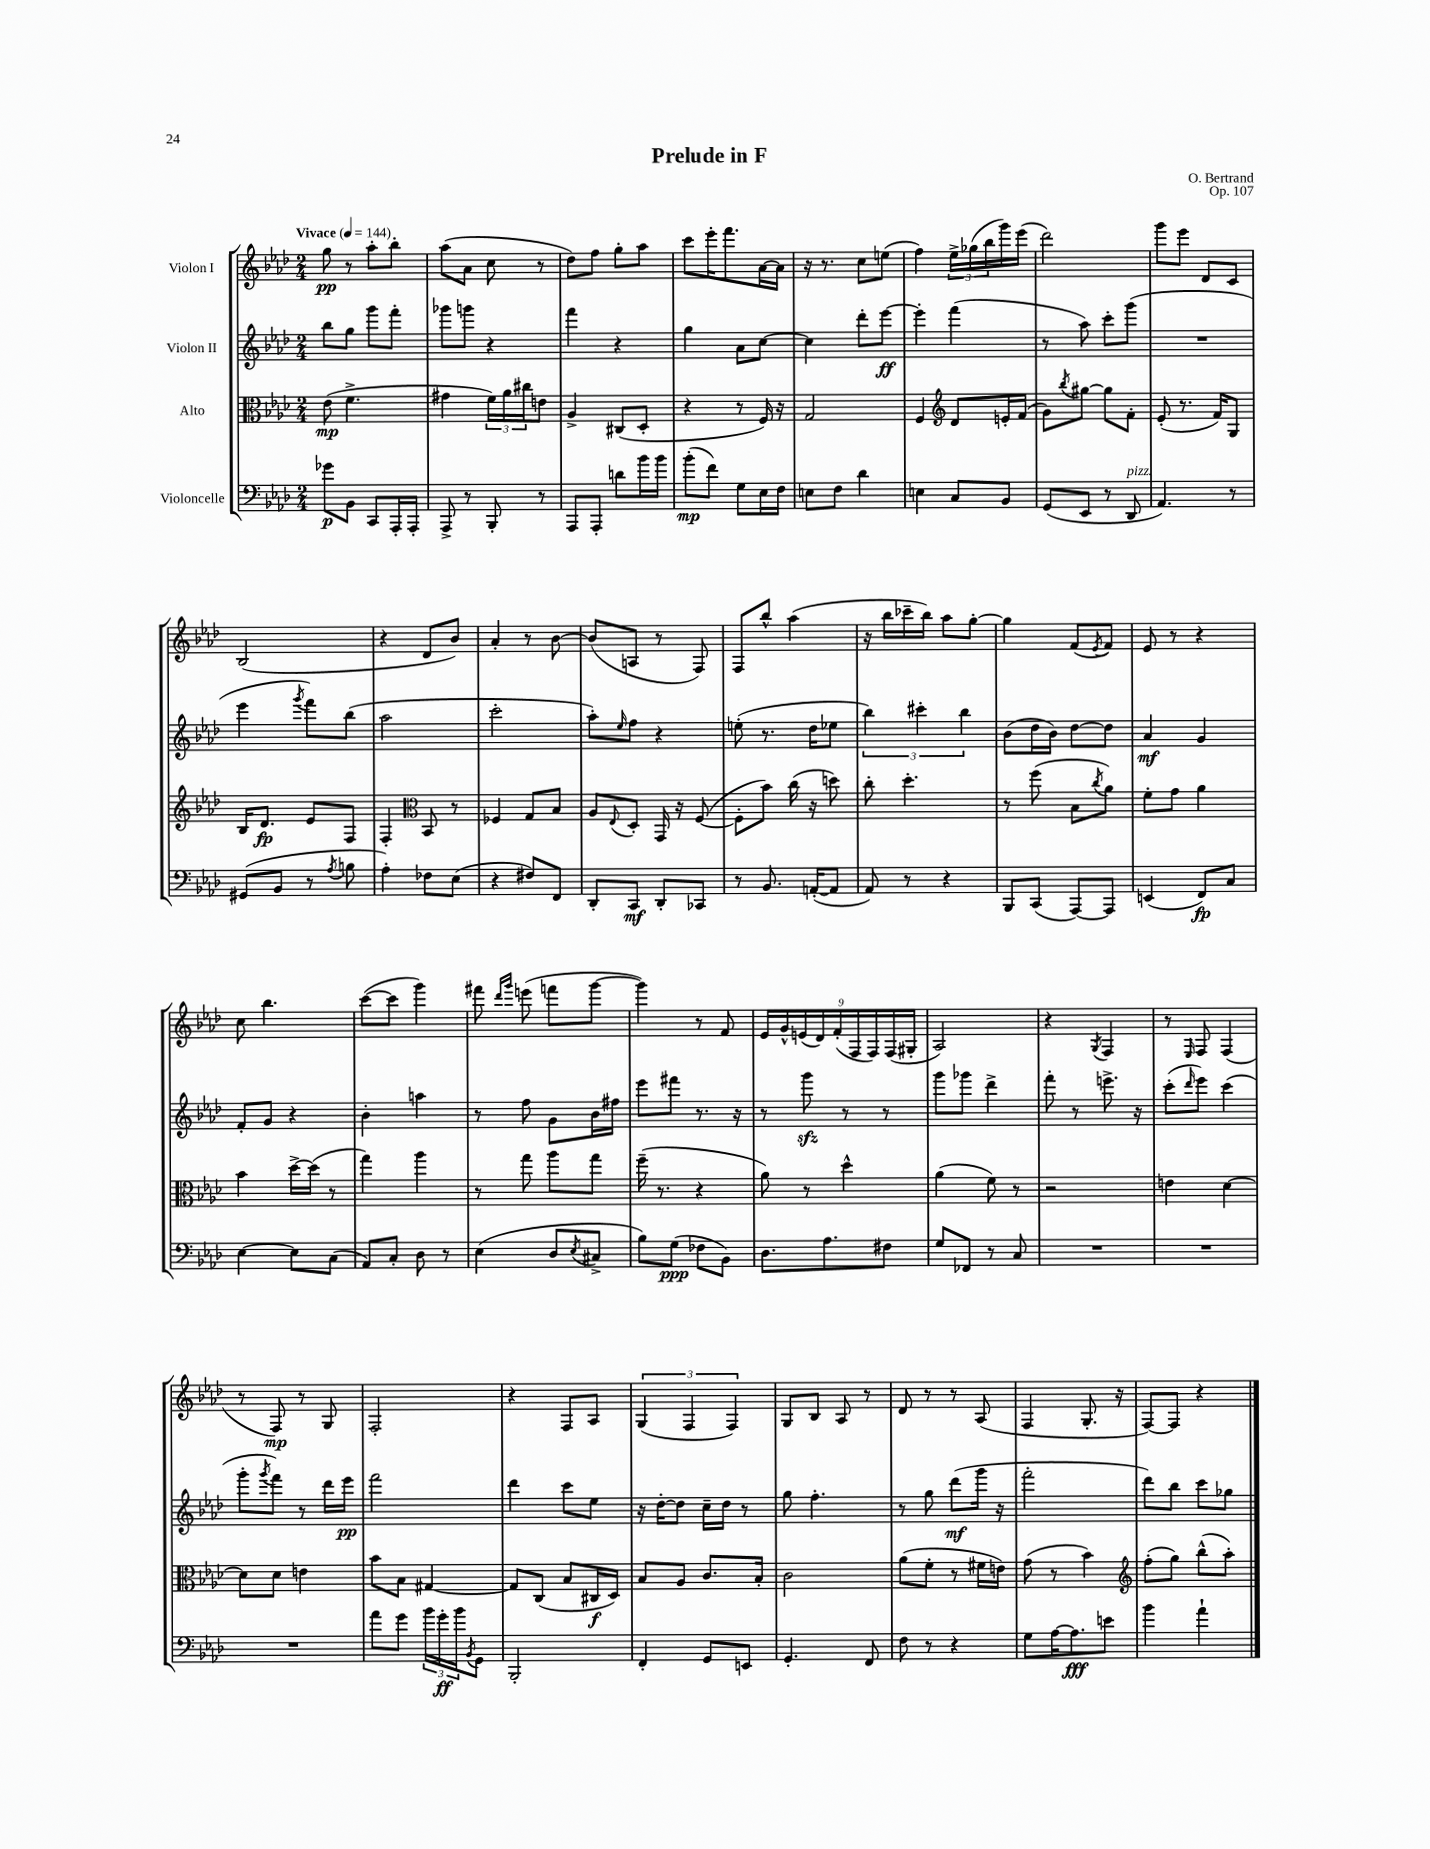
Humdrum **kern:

**kern	**dynam	**kern	**dynam	**kern	**dynam	**kern	**dynam
*part4	*part4	*part3	*part3	*part2	*part2	*part1	*part1
*staff4	*staff4	*staff3	*staff3	*staff2	*staff2	*staff1	*staff1
*I"Violoncelle	*	*I"Alto	*	*I"Violon II	*	*I"Violon I	*
*clefF4	*	*clefC3	*	*clefG2	*	*clefG2	*
*k[b-e-a-d-]	*	*k[b-e-a-d-]	*	*k[b-e-a-d-]	*	*k[b-e-a-d-]	*
*M2/4	*	*M2/4	*	*M2/4	*	*M2/4	*
*MM144	*	*MM144	*	*MM144	*	*MM144	*
=1	=1	=1	=1	=1	=1	=1	=1
!	!	!	!	!	!	!LO:TX:a:B:t=Vivace	!
8g-X\L	p	(8e-\	mp	8bb-\L	.	8gg\	pp
8BB-\J	.	4.f^\	.	8gg\J	.	8r	.
8CC/L	.	.	.	8ggg\L	.	8aa-'\L	.
16AAA-'/L	.	.	.	8fff'\J	.	8bb-'\J	.
16AAA-'/JJ	.	.	.	.	.	.	.
=2	=2	=2	=2	=2	=2	=2	=2
8AAA-^/	.	4g#X\	.	8ggg-X\L	.	(8aa-\L	.
8r	.	.	.	8gggn\J	.	8a-\J	.
8BBB-'/	.	24f\LL)	.	4r	.	8cc\	.
.	.	24a-\	.	.	.	.	.
.	.	24cc#X\J	.	.	.	.	.
8r	.	8en\J	.	.	.	8r	.
=3	=3	=3	=3	=3	=3	=3	=3
8AAA-/L	.	4A-^/	.	4fff\	.	8dd-\L)	.
8AAA-'/J	.	.	.	.	.	8ff\J	.
8dn\L	.	(8C#X/L	.	4r	.	8gg'\L	.
16b-\L	.	8D-'/J	.	.	.	8aa-\J	.
16b-\JJ	.	.	.	.	.	.	.
=4	=4	=4	=4	=4	=4	=4	=4
(8b-'\L	mp	4r	.	4gg\	.	8ccc\L	.
8f\J)	.	.	.	.	.	16eee-'\K	.
.	.	.	.	.	.	8.fff\	.
8G\L	.	8r	.	8a-\L	.	.	.
16E-\L	.	16F/)	.	[8cc\J	.	[16a-\L	.
16F\JJ	.	16r	.	.	.	16a-\JJ]	.
=5	=5	=5	=5	=5	=5	=5	=5
8En\L	.	2G/	.	4cc\]	.	16r	.
.	.	.	.	.	.	8.r	.
8F\J	.	.	.	.	.	.	.
4d-\	.	.	.	8ddd-'\L	.	8cc\L	.
.	.	.	.	[8eee-\J	ff	(8een\J	.
=6	=6	=6	=6	=6	=6	=6	=6
4En\	.	4F/	.	4eee-'\]	.	4ff\)	.
*	*	*clefG2	*	*	*	*	*
8C/L	.	8d-/L	.	(4fff\	.	24ee-^\LL	.
.	.	.	.	.	.	(24gg-X\	.
.	.	.	.	.	.	24bb-\	.
8BB-/J	.	16en'/L	.	.	.	16ggg\)	.
.	.	(16f/JJ	.	.	.	(16eee-\JJ	.
=7	=7	=7	=7	=7	=7	=7	=7
(8GG/L	.	8g\L)	.	8r	.	2ddd-\)	.
.	.	8qbb-/	.	.	.	.	.
8EE-/J	.	[8gg#X\J	.	8aa-\)	.	.	.
8r	.	8gg#\L]	.	8ccc'\L	.	.	.
!LO:TX:a:i:t=pizz.	!	!	!	!	!	!	!
8DD-/	.	8f'\J	.	(8ggg\J	.	.	.
=8	=8	=8	=8	=8	=8	=8	=8
4.AA-/)	.	(8e-'/	.	2r	.	8ggg\L	.
.	.	8.r	.	.	.	8eee-\J	.
.	.	.	.	.	.	8d-/L	.
.	.	16f/KL)	.	.	.	.	.
8r	.	8G/J	.	.	.	8c/J	.
!!LO:LB:g=z
=9	=9	=9	=9	=9	=9	=9	=9
(8GG#X/L	.	16B-/KL	.	4eee-\	.	(2B-/	.
.	.	8.d-/J	fp	.	.	.	.
8BB-/J	.	.	.	.	.	.	.
.	.	.	.	8qggg/	.	.	.
8r	.	8e-/L	.	8fff\L)	.	.	.
8qA-/	.	.	.	.	.	.	.
8Bn\	.	8F/J	.	(8bb-\J	.	.	.
=10	=10	=10	=10	=10	=10	=10	=10
4A-'\)	.	4F'/	.	2aa-\	.	4r	.
*	*	*clefC3	*	*	*	*	*
8F-X\L	.	8BB-/	.	.	.	8d-/L	.
(8E-\J	.	8r	.	.	.	8b-/J)	.
=11	=11	=11	=11	=11	=11	=11	=11
4r	.	4F-X/	.	2ccc'\	.	4a-'/	.
8F#X/L)	.	8G/L	.	.	.	8r	.
8FF/J	.	8B-/J	.	.	.	[8b-\	.
=12	=12	=12	=12	=12	=12	=12	=12
8DD-'/L	.	8A-/L	.	8aa-'\L)	.	(8b-/L]	.
.	.	8qqE-/	.	16qqee-/	.	.	.
8CC/J	mf	8D-'/J	.	8ff\J	.	8An/J	.
8DD-'/L	.	16GG/	.	4r	.	8r	.
.	.	16r	.	.	.	.	.
8CC-X/J	.	([8F/	.	.	.	8F/)	.
=13	=13	=13	=13	=13	=13	=13	=13
8r	.	8F'\L]	.	(8een'\	.	8F/L	.
8.BB-/	.	8b-\J)	.	8.r	.	8bb-^^/J	.
.	.	(16cc\	.	.	.	(4aa-\	.
([16AAn'/KL	.	16r	.	16dd-\KL	.	.	.
8AA/J]	.	8ddn\)	.	8ee-X\J	.	.	.
=14	=14	=14	=14	=14	=14	=14	=14
8AA-/)	.	8cc'\	.	6bb-\)	.	16r	.
.	.	.	.	.	.	16bb-\LL	.
8r	.	4.dd-'\	.	.	.	16ccc-X~\	.
.	.	.	.	6ccc#X'\	.	.	.
.	.	.	.	.	.	16bb-\JJ)	.
4r	.	.	.	.	.	8aa-\L	.
.	.	.	.	6bb-\	.	.	.
.	.	.	.	.	.	[8gg'\J	.
=15	=15	=15	=15	=15	=15	=15	=15
8BBB-/L	.	8r	.	(8b-\L	.	4gg\]	.
(8CC/J	.	(8ff\	.	16dd-\L	.	.	.
.	.	.	.	16b-\JJ)	.	.	.
[8AAA-/L)	.	8B-\L	.	[8dd-\L	.	(8f/L	.
.	.	8qcc/	.	.	.	8qe-/	.
8AAA-/J]	.	8a-\J)	.	8dd-\J]	.	8f/J)	.
=16	=16	=16	=16	=16	=16	=16	=16
(4EEn/	.	8f'\L	.	4a-/	mf	8e-/	.
.	.	8g\J	.	.	.	8r	.
8FF/L)	fp	4a-\	.	4g/	.	4r	.
8C/J	.	.	.	.	.	.	.
!!LO:LB:g=z
=17	=17	=17	=17	=17	=17	=17	=17
[4E-\	.	4b-\	.	8f'/L	.	8cc\	.
.	.	.	.	8g/J	.	4.bb-\	.
8E-\L]	.	[16dd-^\LL	.	4r	.	.	.
.	.	(16dd-\JJ]	.	.	.	.	.
(8C\J	.	8r	.	.	.	.	.
=18	=18	=18	=18	=18	=18	=18	=18
8AA-/L)	.	4gg\)	.	4b-'\	.	([8ccc\L	.
8C'/J	.	.	.	.	.	8ccc\J]	.
8D-\	.	4aa-\	.	4aan\	.	4ggg\)	.
8r	.	.	.	.	.	.	.
=19	=19	=19	=19	=19	=19	=19	=19
(4E-\	.	8r	.	8r	.	8fff#X\	.
.	.	.	.	.	.	16qqddd-/LL	.
.	.	.	.	.	.	16qqggg/JJ	.
.	.	8gg\	.	8ff\	.	(8eeen\	.
8D-/L	.	8aa-\L	.	8g\L	.	8fffn\L	.
8qE-/	.	.	.	.	.	.	.
8C#X^/J	.	8gg\J	.	16b-\L	.	[8ggg\J	.
.	.	.	.	16ff#X\JJ	.	.	.
=20	=20	=20	=20	=20	=20	=20	=20
8B-\L)	.	(16ff~\	.	8eee-\L	.	4ggg\])	.
.	.	8.r	.	.	.	.	.
(8G\J	ppp	.	.	8fff#X\J	.	.	.
8F-X\L	.	4r	.	8.r	.	8r	.
8BB-\J)	.	.	.	.	.	8f/	.
.	.	.	.	16r	.	.	.
=21	=21	=21	=21	=21	=21	=21	=21
8.D-\L	.	8a-\)	.	8r	.	18e-/LL	.
.	.	.	.	.	.	18g^^/	.
.	.	.	.	.	.	(18en/	.
.	.	8r	.	8gggzz\	.	.	.
.	.	.	.	.	.	18d-/)	.
8.A-\	.	.	.	.	.	.	.
.	.	.	.	.	.	(18f'/	.
.	.	4dd-^^\	.	8r	.	.	.
.	.	.	.	.	.	18F/	.
.	.	.	.	.	.	18F/)	.
8F#X\J	.	.	.	8r	.	.	.
.	.	.	.	.	.	(18F/	.
.	.	.	.	.	.	18G#X'/JJ	.
=22	=22	=22	=22	=22	=22	=22	=22
8G/L	.	(4a-\	.	8ggg\L	.	2A-/)	.
8FF-X/J	.	.	.	8ggg-X\J	.	.	.
8r	.	8f\)	.	4ddd-^\	.	.	.
8C/	.	8r	.	.	.	.	.
=23	=23	=23	=23	=23	=23	=23	=23
2r	.	2r	.	8fff'\	.	4r	.
.	.	.	.	8r	.	.	.
.	.	.	.	.	.	8qG/	.
.	.	.	.	8.eeen^\	.	4F/	.
.	.	.	.	16r	.	.	.
=24	=24	=24	=24	=24	=24	=24	=24
2r	.	4en\	.	(8ccc'\L	.	8r	.
.	.	.	.	16qqddd-/	.	16qqE-/	.
.	.	.	.	8eee-\J)	.	8F/	.
.	.	[4d-\	.	(4ccc\	.	(4F/	.
!!LO:LB:g=z
=25	=25	=25	=25	=25	=25	=25	=25
2r	.	8d-\L]	.	8ggg'\L	.	8r	.
.	.	.	.	8qggg/	.	.	.
.	.	8d-\J	.	8fff\J)	.	8F/)	mp
.	.	4en\	.	8r	.	8r	.
.	.	.	.	16ddd-\LL	.	8G/	.
.	.	.	.	16eee-\JJ	pp	.	.
=26	=26	=26	=26	=26	=26	=26	=26
8a-\L	.	8b-\L	.	2fff\	.	2F'/	.
8g\J	.	8B-\J	.	.	.	.	.
24b-\LL	.	[4G#X/	.	.	.	.	.
24g'\	ff	.	.	.	.	.	.
24b-\J	.	.	.	.	.	.	.
8qBB-/	.	.	.	.	.	.	.
8GG\J	.	.	.	.	.	.	.
=27	=27	=27	=27	=27	=27	=27	=27
2BBB-'/	.	8G#/L]	.	4ddd-\	.	4r	.
.	.	(8C/J	.	.	.	.	.
.	.	8B-/L	.	8ccc\L	.	8F/L	.
.	.	16C#X/L	f	8ee-\J	.	8A-/J	.
.	.	16D-/JJ)	.	.	.	.	.
=28	=28	=28	=28	=28	=28	=28	=28
4FF'/	.	8B-/L	.	16r	.	(6G/	.
.	.	.	.	[16dd-'\KL	.	.	.
.	.	8A-/J	.	8dd-\J]	.	.	.
.	.	.	.	.	.	6F/	.
8GG/L	.	8.c/L	.	16cc~\LL	.	.	.
.	.	.	.	16dd-\JJ	.	.	.
.	.	.	.	.	.	6F/)	.
8EEn/J	.	.	.	8r	.	.	.
.	.	16B-'/Jk	.	.	.	.	.
=29	=29	=29	=29	=29	=29	=29	=29
4.GG'/	.	2c\	.	8gg\	.	8G/L	.
.	.	.	.	4.ff'\	.	8B-/J	.
.	.	.	.	.	.	8A-/	.
8FF/	.	.	.	.	.	8r	.
=30	=30	=30	=30	=30	=30	=30	=30
8F\	.	(8a-\L	.	8r	.	8d-/	.
8r	.	8f'\J	.	8gg\	.	8r	.
4r	.	8r	.	(8ddd-\L	mf	8r	.
.	.	16f#X\LL	.	16ggg\Jk	.	(8A-/	.
.	.	16en\JJ)	.	16r	.	.	.
=31	=31	=31	=31	=31	=31	=31	=31
8G\L	.	(8g\	.	2fff'\	.	4F/	.
[16A-\K	.	8r	.	.	.	.	.
8.A-\]	fff	.	.	.	.	.	.
.	.	4b-\)	.	.	.	8.G'/	.
8en\J	.	.	.	.	.	.	.
.	.	.	.	.	.	16r	.
=32	=32	=32	=32	=32	=32	=32	=32
*	*	*clefG2	*	*	*	*	*
4b-\	.	(8ff'\L	.	8ddd-\L)	.	[8F/L)	.
.	.	8gg\J)	.	8bb-\J	.	8F/J]	.
4a-`\	.	(8bb-^^\L	.	8ccc\L	.	4r	.
.	.	8aa-'\J)	.	8gg-X\J	.	.	.
==	==	==	==	==	==	==	==
*-	*-	*-	*-	*-	*-	*-	*-
